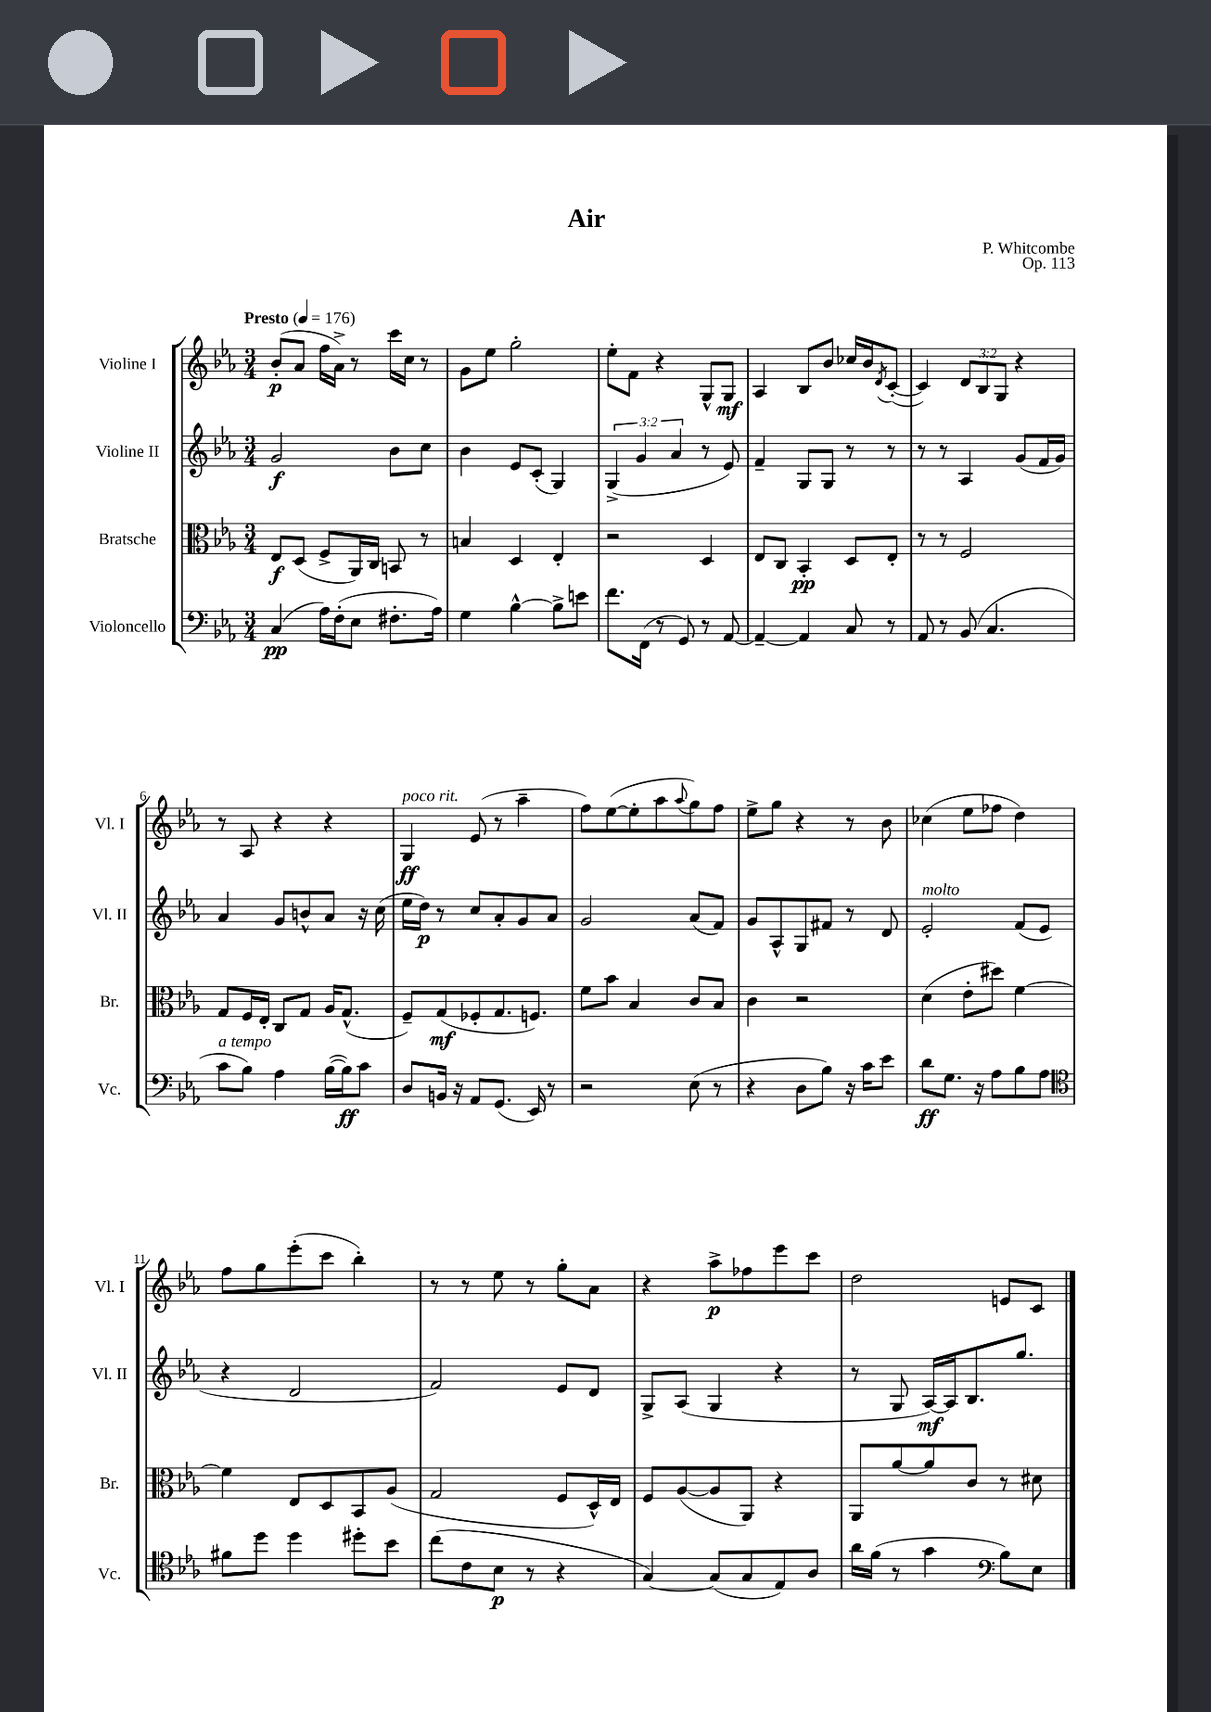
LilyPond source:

\header { title = "Air" composer = "P. Whitcombe" opus = "Op. 113" }
<<
\new StaffGroup <<
\new Staff = "s0" \with { instrumentName = "Violine I" shortInstrumentName = "Vl. I" } {
    \clef treble \key ees \major \numericTimeSignature \time 3/4 \override Staff.TupletNumber.text = #tuplet-number::calc-fraction-text \tempo "Presto" 4 = 176
    bes'8-.\p( aes'8 f''16 aes'16->) r8 c'''16 c''16 r8 |
    g'8 ees''8 g''2-. |
    ees''8-. f'8 r4 g8-^ g8\mf |
    aes4 bes8 bes'8 ces''16 bes'16 \acciaccatura { d'8 } c'8~-.( |
    c'4) \tuplet 3/2 { d'8 bes8 g8 } r4 |
    r8 aes8 r4 r4 |
    g4\ff^\markup { \italic "poco rit." } ees'8( r8 aes''4-- |
    f''8) ees''8~( ees''8-. aes''8 \appoggiatura { aes''8 } g''8) f''8 |
    ees''8-> g''8 r4 r8 bes'8 |
    ces''4( ees''8 fes''8 d''4) |
    f''8 g''8 ees'''8-.( c'''8 bes''4-.) |
    r8 r8 ees''8 r8 g''8-. aes'8 |
    r4 aes''8->\p fes''8 ees'''8 c'''8 |
    d''2 e'8 c'8 \bar "|." |
}
\new Staff = "s1" \with { instrumentName = "Violine II" shortInstrumentName = "Vl. II" } {
    \clef treble \key ees \major \numericTimeSignature \time 3/4 \override Staff.TupletNumber.text = #tuplet-number::calc-fraction-text
    g'2\f bes'8 c''8 |
    bes'4 ees'8 c'8-.( g4) |
    \tuplet 3/2 { g4->( g'4 aes'4 } r8 ees'8) |
    f'4-- g8 g8 r8 r8 |
    r8 r8 aes4 g'8( f'16 g'16) |
    aes'4 g'8 b'8-^ aes'8 r16 c''16( |
    ees''16 d''16\p) r8 c''8 aes'8-. g'8 aes'8 |
    g'2 aes'8( f'8) |
    g'8 aes8-^ g8 fis'8 r8 d'8 |
    ees'2-.^\markup { \italic "molto" } f'8( ees'8 |
    r4 d'2 |
    f'2) ees'8 d'8 |
    g8-> aes8( g4 r4 |
    r8 g8 aes16~\mf) aes16 bes8. g''8. \bar "|." |
}
\new Staff = "s2" \with { instrumentName = "Bratsche" shortInstrumentName = "Br." } {
    \clef alto \key ees \major \numericTimeSignature \time 3/4
    ees8\f d8( f8-> aes,16) c16 b,8 r8 |
    b4 d4 ees4-. |
    r2 d4 |
    ees8 c8 bes,4-.\pp d8 ees8-. |
    r8 r8 f2 |
    g8 f16 ees16-. c8 g8 aes16 g8.-^( |
    f8--) g8\mf( fes8-. g8. f8.) |
    f'8 bes'8 bes4 c'8 bes8 |
    c'4 r2 |
    d'4( ees'8-. dis''8) f'4~ |
    f'4 ees8 d8 bes,8 aes8( |
    g2 f8 d16-^) ees16 |
    f8 aes8~( aes8 aes,8) r4 |
    aes,8 aes'8~ aes'8 c'8 r8 dis'8 \bar "|." |
}
\new Staff = "s3" \with { instrumentName = "Violoncello" shortInstrumentName = "Vc." } {
    \clef bass \key ees \major \numericTimeSignature \time 3/4
    c4\pp( aes16) f16-.( ees8 fis8.-. aes16) |
    g4 bes4~-^ bes8-> e'8 |
    f'8. f,16( r8 g,8) r8 aes,8~ |
    aes,4~-- aes,4 c8 r8 |
    aes,8 r8 bes,8( c4. |
    c'8^\markup { \italic "a tempo" } bes8) aes4 bes16~( bes16\ff) c'8 |
    d8 b,16 r16 aes,8 g,8.( ees,16) r8 |
    r2 ees8( r8 |
    r4 d8 bes8) r16 c'16 ees'8 |
    d'8\ff g8. r16 aes8 bes8 aes8 |
    \clef tenor fis'8 d''8 d''4 dis''8-. bes'8 |
    c''8( c'8 bes8\p r8 r4 |
    g4~) g8( g8 ees8) aes8 |
    aes'16 f'16( r8 g'4 \clef bass bes8) ees8 \bar "|." |
}
>>
>>
